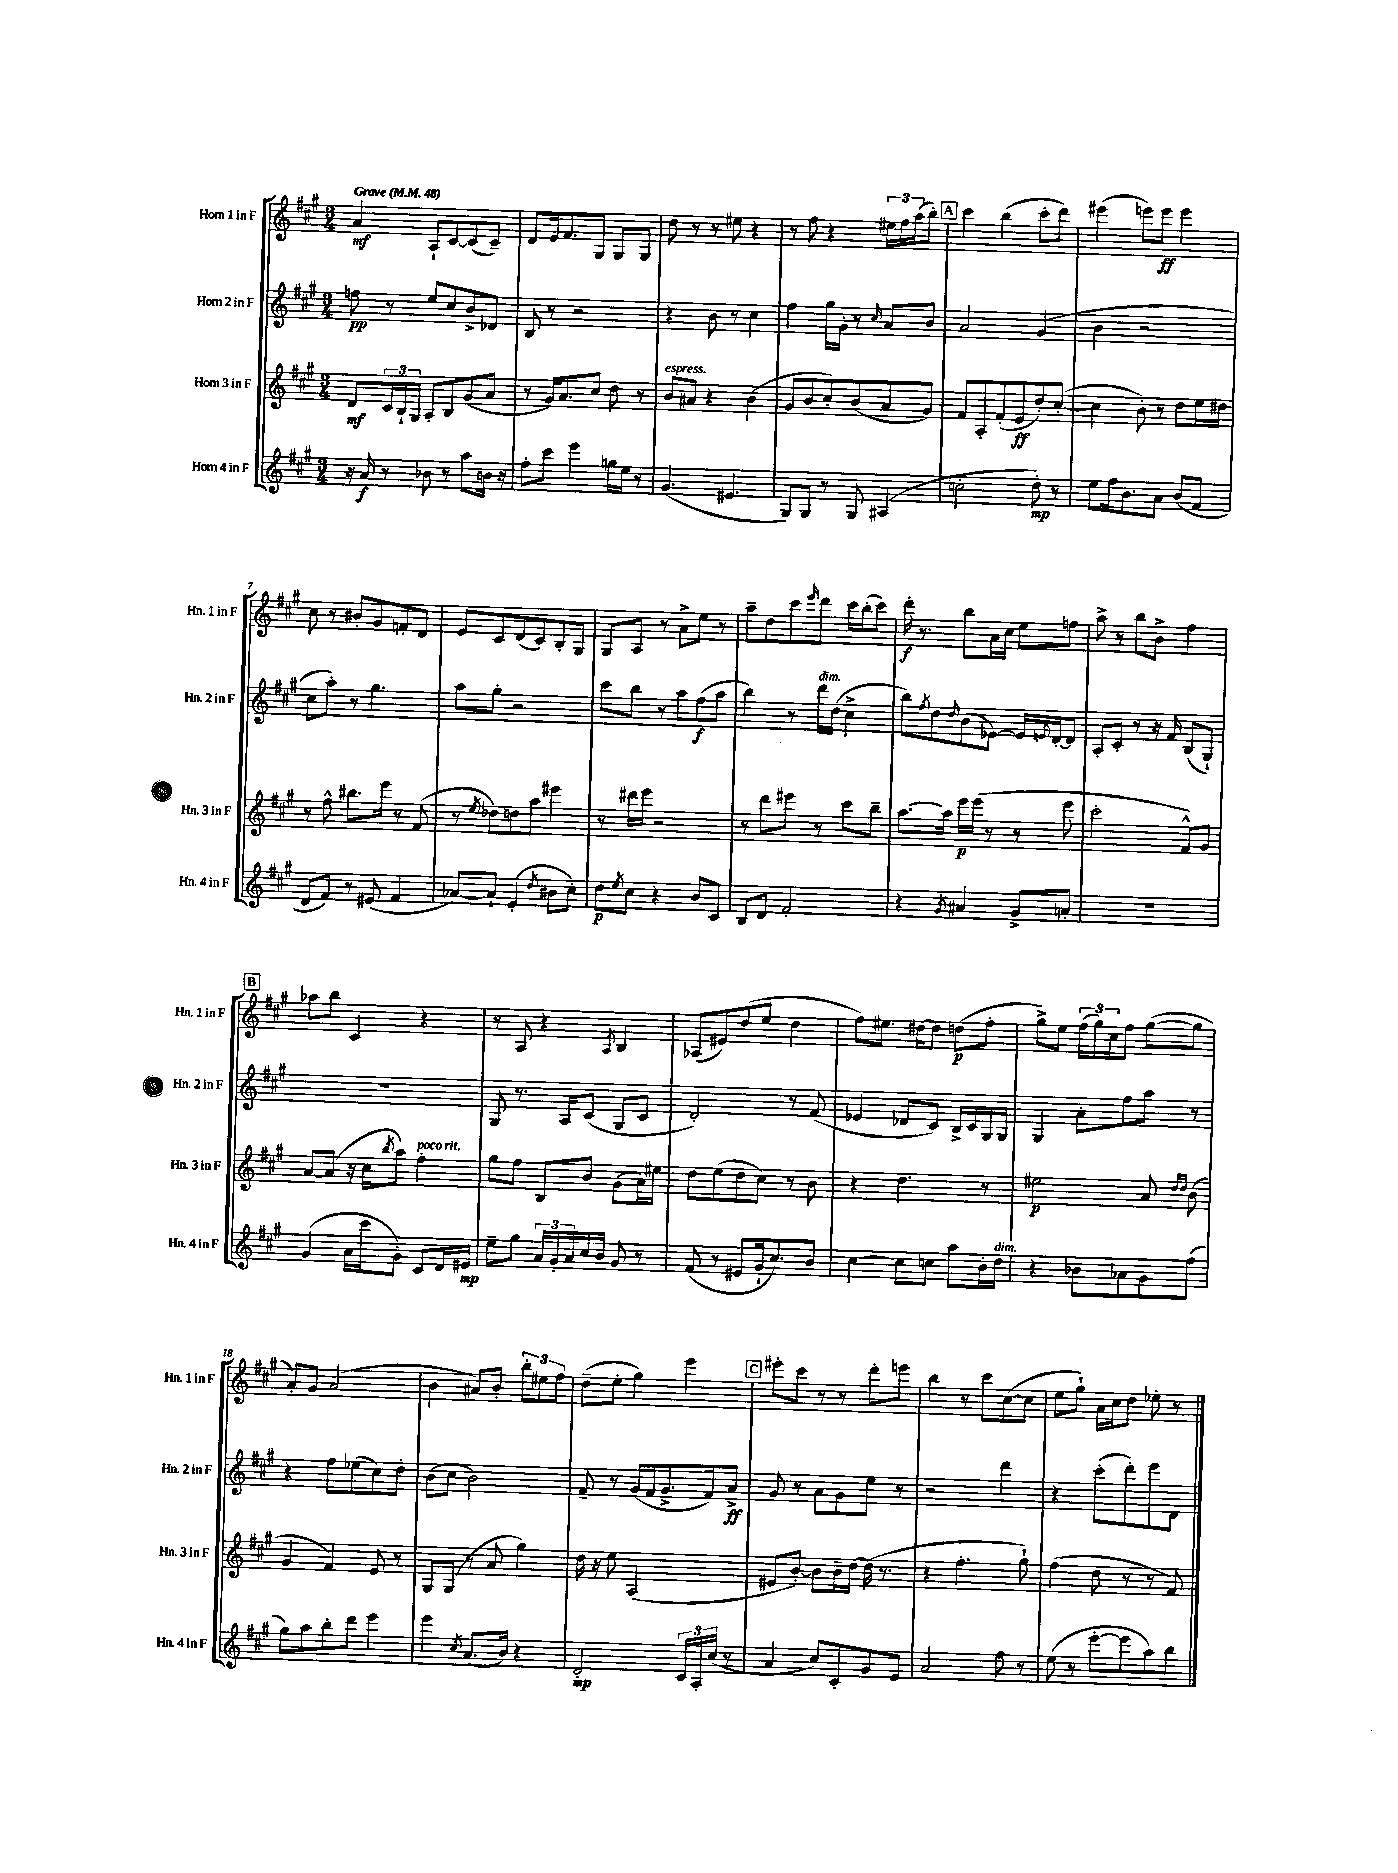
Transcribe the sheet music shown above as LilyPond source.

<<
\new StaffGroup <<
\new Staff = "s0" \with { instrumentName = "Horn 1 in F" shortInstrumentName = "Hn. 1 in F" } {
    \clef treble \key a \major \numericTimeSignature \time 3/4 \tempo "Grave" 4 = 48
    a'4\mf a8-! cis'8~ cis'8( cis'8--) |
    d'8 e'16 fis'8. gis8 gis8 gis8 |
    d''8 r8 r8 eis''8 r4 |
    r8 fis''8 r4 \tuplet 3/2 { eis''16 fis''16 a''16( } b''8-.) |
    \mark \markup { \box "A" } cis'''4 b''4( cis'''8-. d'''8) |
    eis'''4( e'''8) e'''8\ff e'''4 |
    cis''8 r8 bis'8-. gis'8 f'8-. d'8 |
    e'8 cis'8 d'8( cis'8) b8-. gis8 |
    gis8 a8 r8 a'8-> e''8 r8 |
    a''8-- d''8 cis'''8 \grace { e'''16 } d'''8 cis'''16 b''16-.( cis'''8) |
    d'''16-.\f r8. b''8 a'16 cis''16 e''8 f''8 |
    a''8-> r8 b''8 b'8-> fis''4 |
    \mark \markup { \box "B" } aes''8 b''8 cis'4 r4 |
    r8 a8 r4 \acciaccatura { a8 } b4 |
    aes8( eis'8) d''8( e''8 d''4 |
    fis''8) eis''8. dis''16~ dis''8 d''8\p( fis''8-. |
    gis''8->) e''8 \tuplet 3/2 { fis''16( gis''16) cis''16 } fis''8 gis''8~( gis''8 |
    a'8-.) gis'8 a'2( |
    b'4 ais'8) b'8-. \tuplet 3/2 { b''8-. eis''8 fis''8 } |
    d''8--( e''8-. gis''4) e'''4 |
    \mark \markup { \box "C" } eis'''8-. cis'''8 r8 r8 d'''8-. e'''8 |
    b''4 r8 cis'''8 cis''8~( cis''8 |
    e''8 gis''8-!) a'16 cis''16 d''8 ees''8-. r8 \bar "|." |
}
\new Staff = "s1" \with { instrumentName = "Horn 2 in F" shortInstrumentName = "Hn. 2 in F" } {
    \clef treble \key a \major \numericTimeSignature \time 3/4
    f''8\pp r8 e''8 cis''8 b'8-> des'8 |
    b8 r8 r2 |
    r4 b'8 r8 cis''4 |
    fis''4 gis''16 gis'16-. r8 \grace { cis''16 } a'8 b'8 |
    \mark \markup { \box "A" } a'2 gis'4( |
    b'4 r2 |
    cis''8 a''8-.) r8 gis''4. |
    a''8 gis''8-. r2 |
    cis'''8 b''8 r8 a''8 fis''8\f( a''8 |
    b''4) r8 d'''16^\markup { \italic "dim." } d''16( cis''4-> |
    b''8) \acciaccatura { fis''8 } d''8 \grace { d''16 } b'8( ees'8~) ees'16 \acciaccatura { e'8 } d'16~-. d'8 |
    a8-. cis'8-. r8 r16 fis'16 b8( gis8-!) |
    \mark \markup { \box "B" } R2. |
    gis8 r8. a16 cis'8( gis8 cis'8 |
    d'2-.) r8 fis'8( |
    ees'4 des'8 cis'8) b16-> cis'16 gis16 gis16 |
    gis4 a'8-. fis''8 a''8 r8 |
    r4 fis''8 ees''8( cis''8) d''8-. |
    b'8( cis''8 b'2) |
    fis'8-- r8 gis'16( fis'16 gis'8.-> fis'16) a'8->\ff |
    \mark \markup { \box "C" } gis'8 r8 a'8 gis'8 e''8 r8 |
    r2 d'''4 |
    r4 cis'''8-.( d'''8-.) e'''8 d'8 \bar "|." |
}
\new Staff = "s2" \with { instrumentName = "Horn 3 in F" shortInstrumentName = "Hn. 3 in F" } {
    \clef treble \key a \major \numericTimeSignature \time 3/4
    d'8\mf \tuplet 3/2 { cis'16 b16-! gis16 } a8-. b8 gis'8( a'8 |
    r8 gis'16) a'8. cis''8 d''8 r8 |
    b'8^\markup { \italic "espress." } ais'8 r4 b'4( |
    gis'8 b'8 cis''8-.) b'8( a'8 gis'8) |
    \mark \markup { \box "A" } fis'8 a8-. fis'8-.( e'8\ff d''8-.) cis''8~-.( |
    cis''4 b'8-.) r8 d''8 e''16 dis''16 |
    r8 fis''8-^ bis''8. e'''16 r8 fis'8( |
    r8 \acciaccatura { e''8 } des''8) d''8 a''8 eis'''4 |
    r8 dis'''16 e'''16 r2 |
    r8 d'''8 eis'''8 r8 cis'''8 b''8-- |
    a''8.~ a''16 e'''16\p e'''16( r8 r8 e'''8 |
    cis'''2-. fis'8-^) gis'8 |
    \mark \markup { \box "B" } a'8~ a'8( r16 cis''16 \acciaccatura { b''8 } a''8) fis''4-.^\markup { \italic "poco rit." } |
    gis''8 fis''8 b8 b'8 gis'8( a'16) eis''16 |
    d''8 e''8( d''8 cis''8) r8 b'8 |
    r4 d''4. r8 |
    eis''2\p a'8 \grace { d''16 d''16 } b'8( |
    gis'4 fis'4) e'8 r8 |
    gis8 gis8( r8 a'8 gis''4) |
    d''16 r16 e''8 a2( |
    \mark \markup { \box "C" } eis'8 b'8~-.) b'8 b'16-- d''16~ d''16( r8. |
    r4 fis''4.-. gis''8-!) |
    fis''4( d''8 r8 r8 fis'8) \bar "|." |
}
\new Staff = "s3" \with { instrumentName = "Horn 4 in F" shortInstrumentName = "Hn. 4 in F" } {
    \clef treble \key a \major \numericTimeSignature \time 3/4
    r16 a'16\f r8 bes'8 r8 a''8 b'16 r16 |
    fis''8-. cis'''8 e'''4 g''16 e''16 r8 |
    gis'4.( eis'4. |
    gis8) gis8 r8 gis8 ais4( |
    \mark \markup { \box "A" } c''2-. d''8-.\mp) r8 |
    e''8 fis''16 b'8. a'8 b'8( fis'8 |
    d'8 fis'8) r8 eis'8( fis'4 |
    aes'8~) aes'8-! e'4-.( \acciaccatura { d''8 } bis'8 cis''8-.) |
    d''8\p \acciaccatura { e''8 } cis''8 r4 b'8 cis'8 |
    b8 d'8 fis'2-. |
    r4 \acciaccatura { gis'8 } ais'4 gis'8-> a'8-. |
    R2. |
    \mark \markup { \box "B" } gis'4( a'16 cis'''16 gis'8-.) cis'8 d'16 eis'16\mp |
    e''8-- gis''8 \tuplet 3/2 { a'16 gis'16-. a'16 } cis''16 b'16 gis'8 r8 |
    fis'8( r8 eis'8 gis'16-! cis''8.) b'8 |
    cis''4~ cis''8 c''8 a''8 b'16-. d''16^\markup { \italic "dim." } |
    r4 bes'8 aes'8 gis'8 fis''8( |
    gis''8) a''8 b''8-. d'''8 e'''4 |
    e'''4 \acciaccatura { cis''8 } a'8.( b'16) r4 |
    d'2-.\mp \tuplet 3/2 { cis'16 a16-. cis''16( } r8 |
    \mark \markup { \box "C" } a'4 cis''8) cis'8-. gis'8 e'8 |
    a'2 fis''8 r8 |
    e''8( r8 e'''8~-. e'''8 a''8) b''8 \bar "|." |
}
>>
>>
